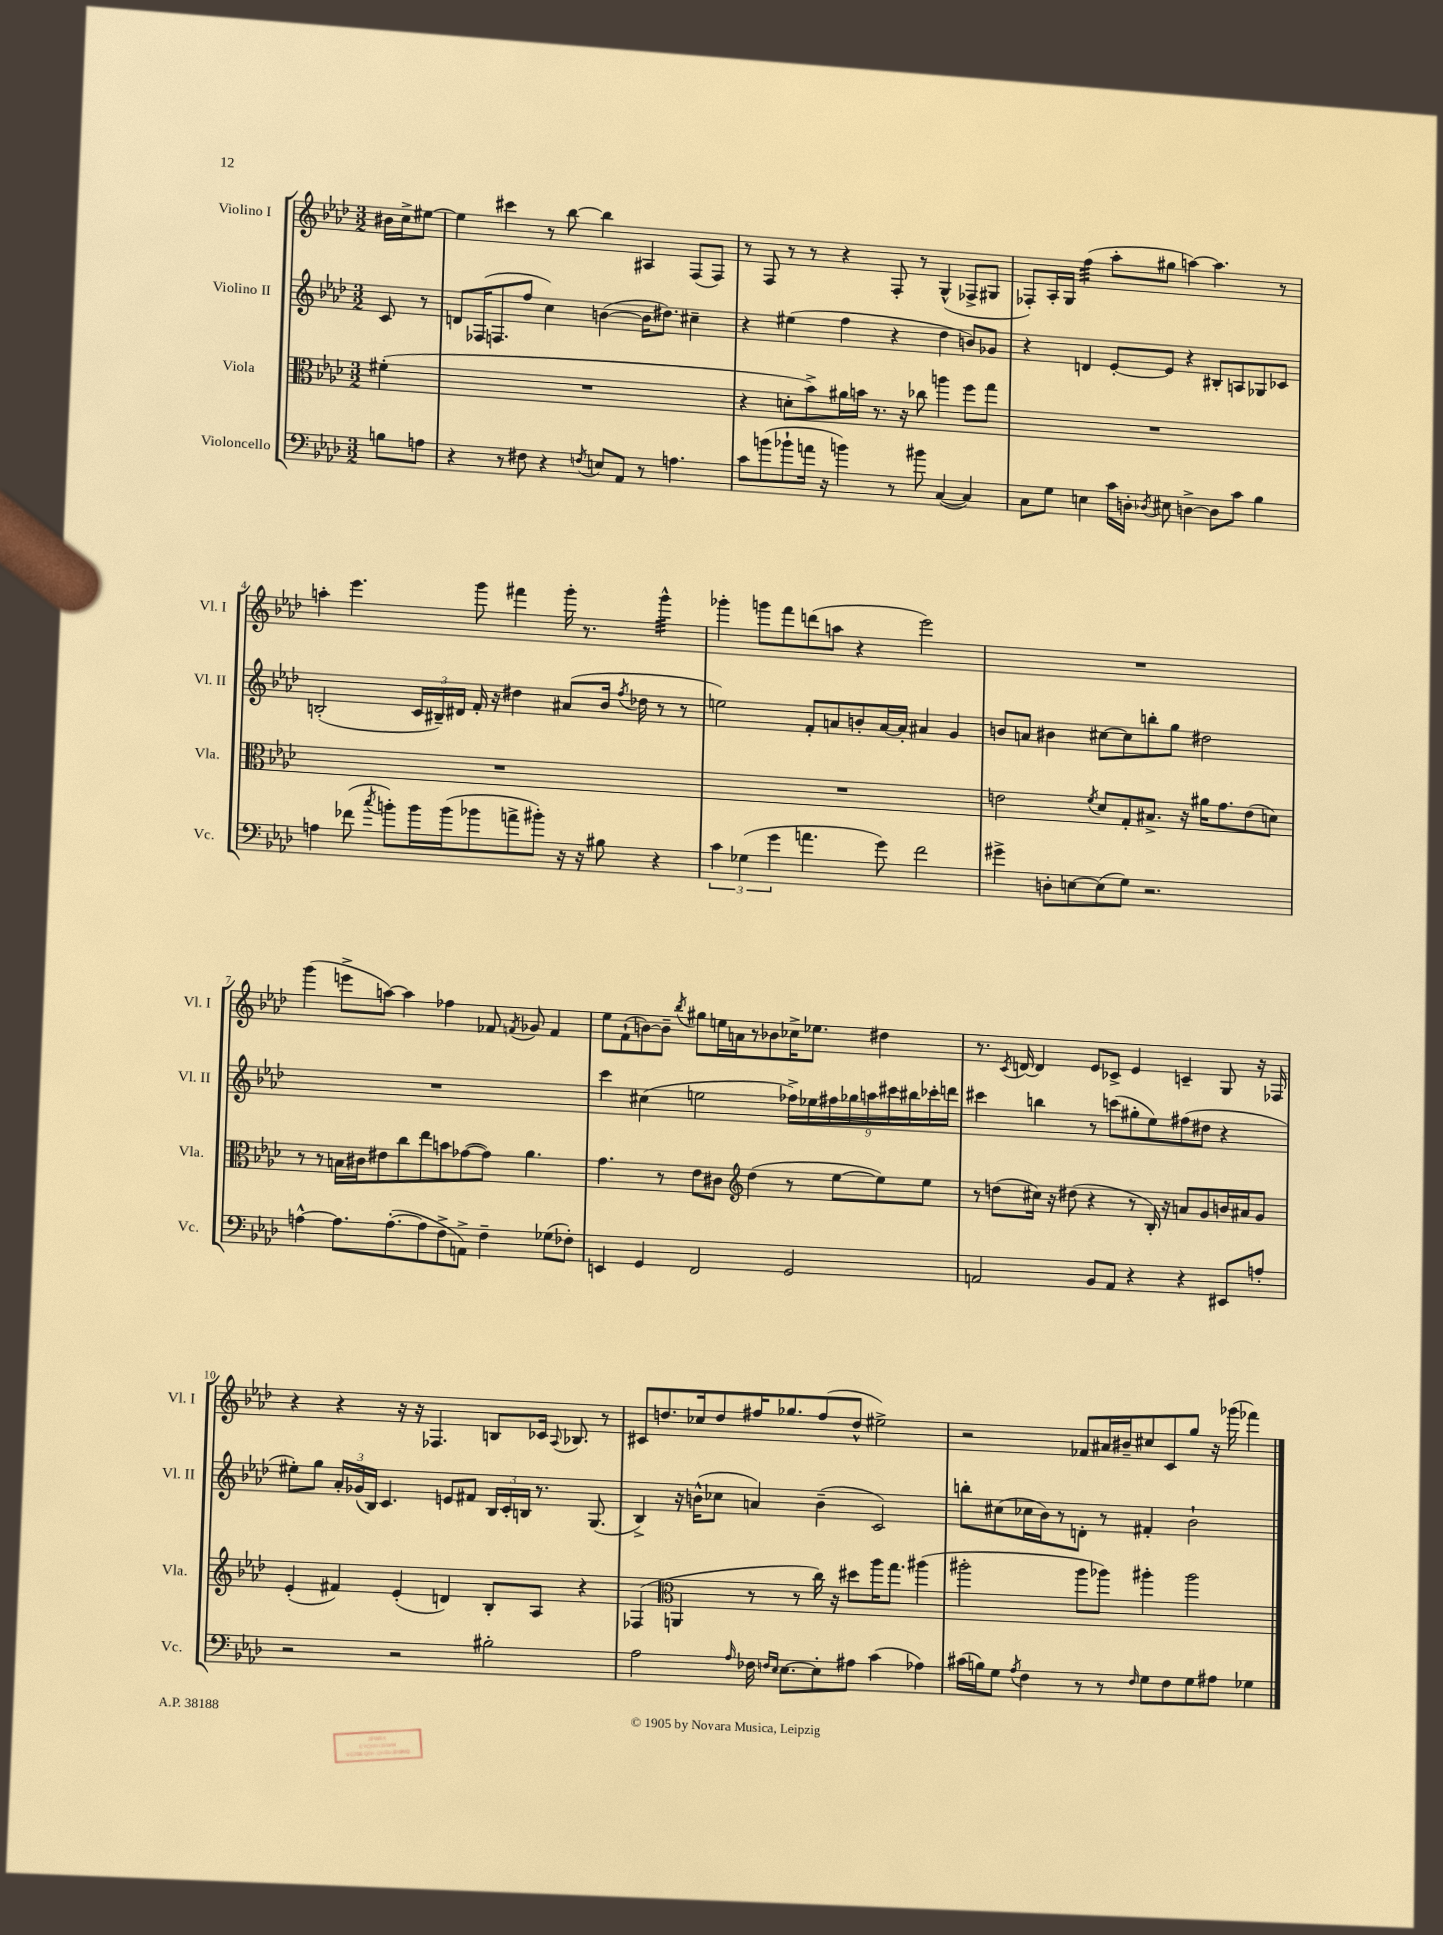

**kern	**kern	**kern	**kern
*staff4	*staff3	*staff2	*staff1
*clefF4	*clefC3	*clefG2	*clefG2
*k[b-e-a-d-]	*k[b-e-a-d-]	*k[b-e-a-d-]	*k[b-e-a-d-]
*M3/2	*M3/2	*M3/2	*M3/2
8B	(4f#'	8c	16b#
.	.	.	16cc^
8A	.	8r	[8ee#
=	=	=	=
4r	1.r	8d	4ee#]
.	.	(16F-	.
.	.	8.F	.
8r	.	.	4ccc#
8F#	.	8ff	.
4r	.	4cc)	8r
.	.	.	[8bb-
8qF	.	.	.
8E	.	([4b	4bb-]
8AA-	.	.	.
8r	.	16b]	4A#
.	.	8.dd#)	.
4.A	.	.	.
.	.	4cc#~	(8F
.	.	.	8F)
=	=	=	=
8c	4r	4r	8r
(8b	.	.	8F
8b-`	8d'	(4ee#	8r
16a	8b-^)	.	8r
16r	.	.	.
4b)	16a#	4ff	4r
.	16b	.	.
.	8.r	.	.
8r	.	4r	8F'
.	16r	.	.
8b#	8cc-	.	8r
([4C	4aa	4dd-	(4G^^
4C])	8ff	8b)	8F-^
.	8gg	8g-	8G#
=	=	=	=
8C	1.r	4r	8F-')
8G	.	.	16A-'
.	.	.	16G
4E	.	4d	(4ff
16c	.	[8e-'	8aa-'
16D'	.	.	.
8qD-	.	.	.
8E#	.	8e-]	8gg#
[4D^	.	4r	[4aa)
8D]	.	8B#'	4.aa]
8c	.	8A	.
4B-	.	8G-	.
.	.	8c-	8r
=	=	=	=
4A	1.r	(2B'	4aa'
(8f-	.	.	4.eee-
8qcc	.	.	.
8b')	.	.	.
16b	.	24c	.
.	.	24B#~)	.
(16b	.	.	.
.	.	24d#	.
8b-	.	16f'	8ggg
.	.	16r	.
8a^	.	4dd#	4fff#
8b#')	.	.	.
16r	.	(8a#	16ggg'
16r	.	.	8.r
8B#	.	16b-	.
.	.	8qff	.
.	.	16dd-	.
4r	.	8r	4ggg^^
.	.	8r	.
=	=	=	=
6c	1.r	2ee)	4ggg-'
(6G-	.	.	.
.	.	.	8ggg
6g	.	.	.
.	.	.	8fff
4.a	.	8f'	(8ddd
.	.	8a	8aa
.	.	8b'	4r
8g)	.	[16a	.
.	.	16a']	.
2f	.	4a#	2eee-)
.	.	4g	.
=	=	=	=
4g#^	2e	8b	1.r
.	.	8a	.
8D'	.	4b#	.
[8E	.	.	.
.	8qf	.	.
(8E]	8d-	[8cc#	.
8G)	8G'	8cc#]	.
2.r	8.B#^	8bb'	.
.	.	8gg	.
.	16r	.	.
.	16a#	2dd#	.
.	8.g	.	.
.	(8e	.	.
.	8d)	.	.
=	=	=	=
[4A^^	8r	1.r	(4ggg
.	8r	.	.
8.A]	16B	.	8eee^
.	16c#	.	.
.	8e#	.	[8aa)
([8.A'	.	.	.
.	8cc	.	4aa]
8A]	8ee-	.	.
8F^	8b	.	4ff-
8AA^)	([8g-	.	.
4F~	8g-])	.	8f-
.	.	.	8qf
.	4.a-	.	8g-
(8G-	.	.	4f
8F-')	.	.	.
=	=	=	=
4EE	4.g	4ccc	8ee-
.	.	.	(8f`
4GG	.	(4cc#	[8b)
.	8r	.	8b~]
.	.	.	8qbb-
2FF	8e-	2ee	8gg#
.	8c#	.	16ee
.	.	.	16a
*	*clefG2	*	*
.	(4dd-	.	8r
.	.	.	8b-
2GG	8r	18ff-^)	16cc-^
.	.	18ee-	.
.	.	.	8.ee-
.	.	18ff#	.
.	[8ee-	.	.
.	.	18gg-	.
.	.	18aa	.
.	8ee-])	.	4dd#
.	.	18ccc#	.
.	.	18bb#	.
.	8ee-	.	.
.	.	18ccc-'	.
.	.	18ddd	.
=	=	=	=
2AA	8r	4ccc#	8.r
.	(8dd	.	.
.	.	.	8qc
.	.	.	[16d
.	16cc#)	4bb	4d]
.	16r	.	.
.	(8dd#	.	.
8BB-	4r	8r	8e-
8AA	.	(8ccc	8c-^
4r	8r	8gg#'	4e-
.	16B-')	8ee-)	.
.	16r	.	.
4r	8a	(8ff#	4c~
.	8g	8dd#	.
8EE#	16b	4r	8G
.	16a#	.	.
8A'	8g	.	16r
.	.	.	16F-
=	=	=	=
2r	(4e-'	8ee#')	4r
.	.	8gg	.
.	4f#)	24a-'	4r
.	.	(24g-	.
.	.	24B-)	.
.	.	4.c	.
2r	(4e-'	.	16r
.	.	.	16r
.	.	.	4.F-
.	4d)	8e	.
.	.	8f#	.
2B#'	8B-'	24B-	8B
.	.	24c'	.
.	.	24B	.
.	8A-	8.r	16c-
.	.	.	8qqA-
.	.	.	8.B-
.	4r	.	.
.	.	(8.G	.
.	.	.	8r
=	=	=	=
2A-	(4F-	4B-^)	8c#
.	.	.	8.dd
*	*clefC3	*	*
.	4AA	16r	.
.	.	(16b^^	16cc-
.	.	8cc-	8dd
16qqA-	.	.	.
16F-	8r	4a)	16ff#
16qqF	.	.	.
16qqE-	.	.	.
[8.E-	.	.	8.gg-
.	8r	.	.
8E-']	16cc)	(4b~	(8ff#
.	16r	.	.
8A#	8dd#	.	8dd^^
(4c	16aa-	2c)	2ee#^)
.	8.gg	.	.
4A-)	(4aa#	.	.
=	=	=	=
(16c#	2aa#'	8bb'	2r
16B)	.	.	.
8G	.	(8cc#	.
8qA-	.	.	.
4F	.	16cc-	.
.	.	16b-)	.
.	.	8r	.
8r	8aa#	8d'	8f-
8r	8aa-)	8r	16a#
.	.	.	16b#~
16qqF	.	.	.
8G	4aa#'	4f#'	8cc#
8F	.	.	8c
8G	2aa#	2b-`	8gg
8A#	.	.	16r
.	.	.	(16ggg-
4G-	.	.	4fff-)
==	==	==	==
*-	*-	*-	*-
